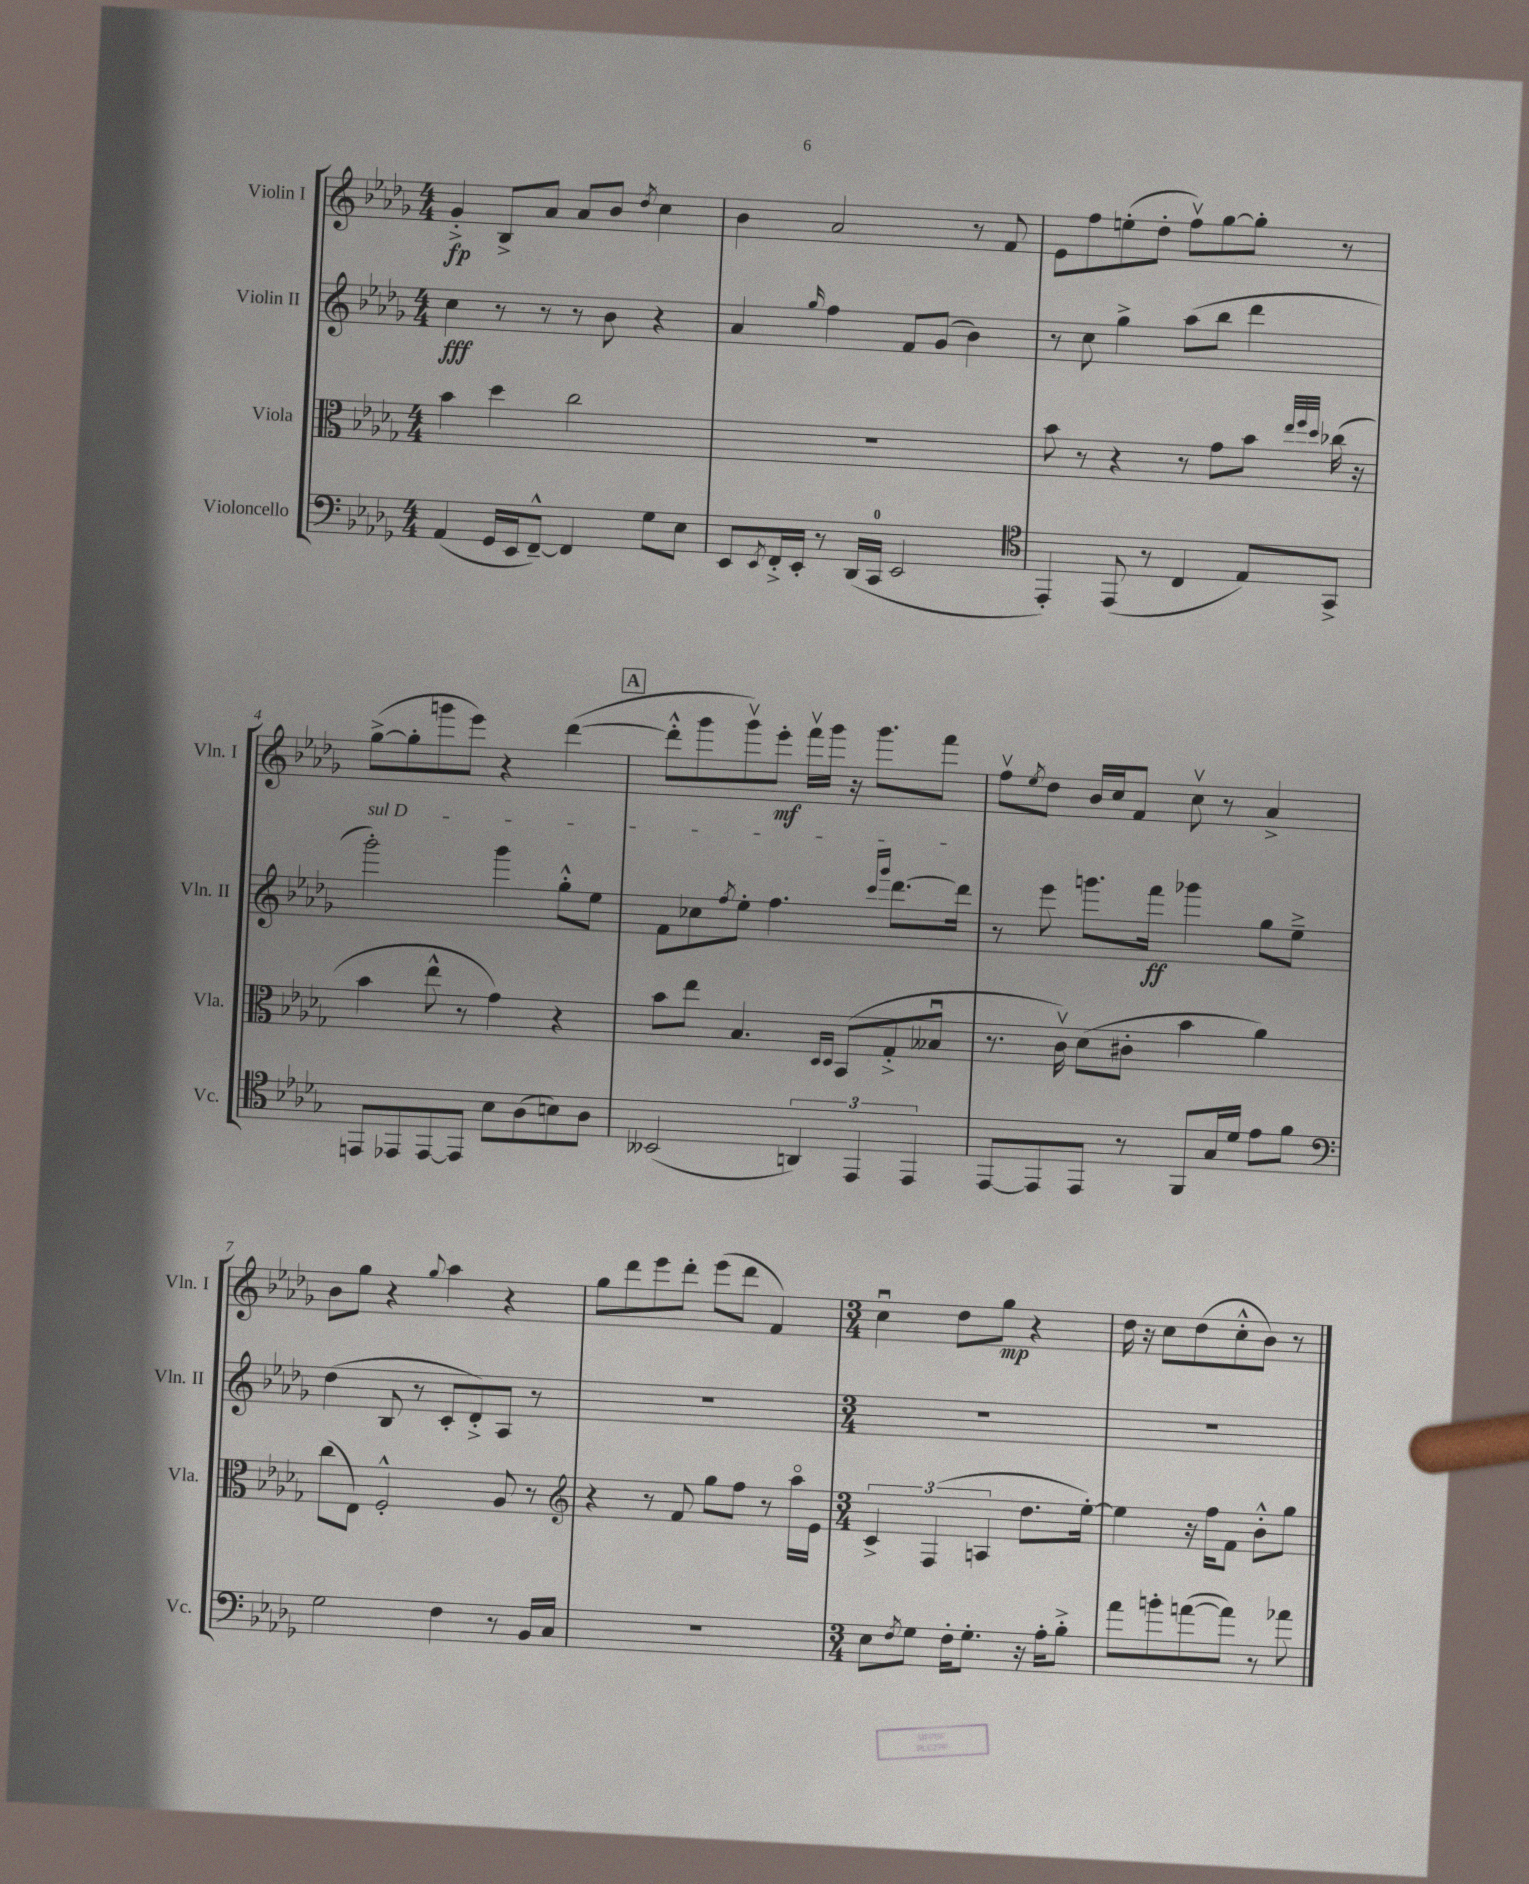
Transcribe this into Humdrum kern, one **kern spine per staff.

**kern	**kern	**kern	**kern
*staff4	*staff3	*staff2	*staff1
*clefF4	*clefC3	*clefG2	*clefG2
*k[b-e-a-d-g-]	*k[b-e-a-d-g-]	*k[b-e-a-d-g-]	*k[b-e-a-d-g-]
*M4/4	*M4/4	*M4/4	*M4/4
(4AA-	4b-	4cc	4g-'^
16GG-	4dd-	8r	8B-^
16EE-	.	.	.
[8FF~^^)	.	8r	8a-
4FF]	2cc	8r	8a-
.	.	8b-	8b-
.	.	.	8qdd-
8G-	.	4r	4cc
8E-	.	.	.
=	=	=	=
8EE-	1r	4a-	4b-
8qEE-	.	.	.
16FF'^	.	.	.
16EE-'	.	.	.
.	.	16qqgg-	.
8r	.	4ff	2a-
(16DD-	.	.	.
16CC	.	.	.
2EE-	.	8f	.
.	.	(8g-	.
.	.	4b-)	8r
.	.	.	8f
=	=	=	=
*clefC4	*	*	*
4EE-')	8b-	8r	8e-
.	8r	8cc	8ff
(8EE-	4r	4gg-^	(8ee'
8r	.	.	8dd-'
4C	8r	(8aa-	8ffv)
.	8g-	8bb-	[8gg-
8E-)	8b-	4ddd-	8gg-']
.	32qqee-	.	.
.	32qqff	.	.
.	32qqdd-	.	.
8GG-^	(16cc-	.	8r
.	16r	.	.
=	=	=	=
8EE	4b-	2ggg-')	([8gg-^
8EE-	.	.	8gg-']
[8EE-	8ee-^^	.	8ggg
8EE-]	8r	.	8eee-)
8B-	4g-)	4ggg-	4r
(8A-	.	.	.
8B)	4r	8gg-'^^	([4ddd-
8A-	.	8ee-	.
=	=	=	=
(2BB--	8b-	8f	8ddd-'^^]
.	8ee-	8cc-	8ggg-
.	.	8qff	.
.	4.B-	8ee-'	8ggg-v)
.	.	4.ff	8eee-'
6AA)	.	.	16fffv
.	.	.	16ggg-
.	16qqD-	.	.
.	16qqD-	.	.
.	(8BB-	.	16r
6EE-	.	.	.
.	.	.	8.ggg-
.	.	16qqccc	.
.	.	16qqggg-	.
.	8G-'^	[8.ddd-	.
6EE-	.	.	.
.	8B--u	.	8fff
.	.	16ddd-]	.
=	=	=	=
[8EE-	8.r	8r	8ffv
.	.	.	8qee-
8EE-]	.	8eee-	8dd-
.	16cv)	.	.
8EE-	(8d-	8.ggg	16b-
.	.	.	16cc
8r	8c#'	.	8f
.	.	16fff	.
8FF	4b-	4ggg-	8ccv
16G-	.	.	8r
16d-	.	.	.
8e-	4a-)	8gg-	4a-^
8f	.	8ee-~^	.
=	=	=	=
*clefF4	*	*	*
2G-	(8cc	(4dd-	8b-
.	8E-)	.	8gg-
.	2F'^^	8B-	4r
.	.	8r	.
.	.	.	8qqgg-
4F	.	8c'	4aa-
.	.	8d-'^)	.
8r	8A-	8A-	4r
16BB-	8r	8r	.
16C	.	.	.
=	=	=	=
*	*clefG2	*	*
1r	4r	1r	8gg-
.	.	.	8ddd-
.	8r	.	8eee-
.	8f	.	8ddd-'
.	8gg-	.	(8eee-
.	8ff	.	8ddd-
.	8r	.	4f)
.	16aa-o	.	.
.	16e-	.	.
=	=	=	=
*M3/4	*M3/4	*M3/4	*M3/4
8E-	6c^	2.r	4ccu
8qF	.	.	.
8G-	.	.	.
.	(6F	.	.
16F'	.	.	8dd-
8.G-'	.	.	.
.	6A	.	.
.	.	.	8gg-
16r	8.dd-	.	4r
16A-'	.	.	.
8B-'^	.	.	.
.	[16ee-')	.	.
=	=	=	=
8a-	4ee-]	2.r	16dd-
.	.	.	16r
8b'	.	.	8cc
([8a	16r	.	(8dd-
.	16ff	.	.
8a])	8f	.	8cc'^^
8r	8b-'^^	.	8b-)
8a-	8gg-	.	8r
==	==	==	==
*-	*-	*-	*-
